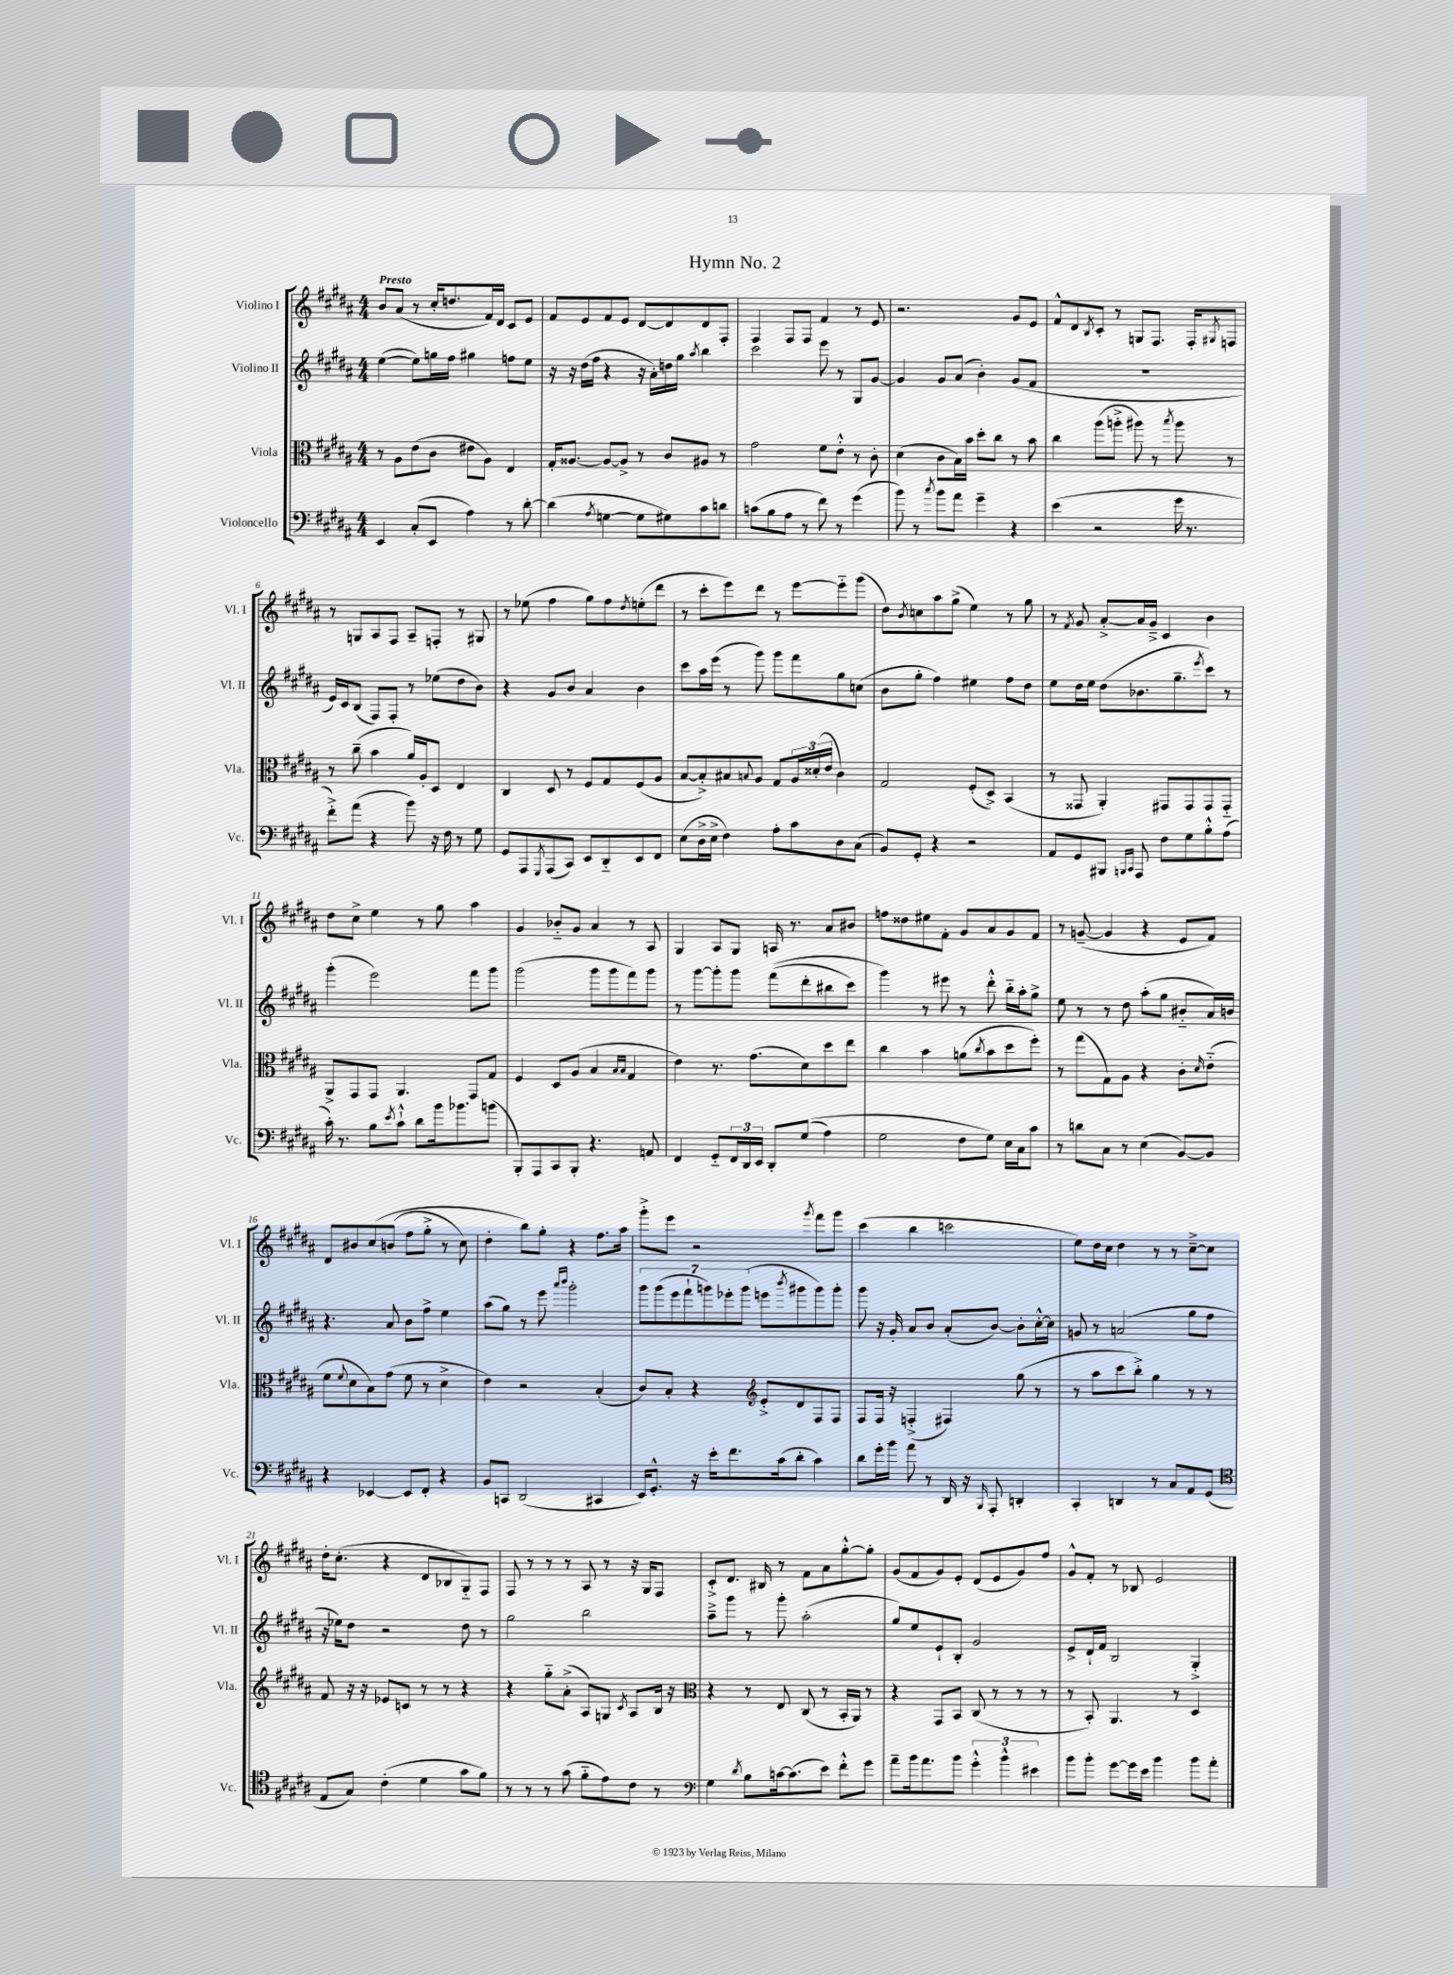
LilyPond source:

\header { title = "Hymn No. 2" }
<<
\new StaffGroup <<
\new Staff = "s0" \with { instrumentName = "Violino I" shortInstrumentName = "Vl. I" } {
    \clef treble \key b \major \numericTimeSignature \time 4/4 \tempo "Presto"
    b'8 ais'8( r8 cis''16-. d''8. fis'16) dis'16 cis'8 e'8 |
    fis'8 e'8 fis'8 e'8 dis'8~ dis'8 dis'8 fis8-. |
    fis4 fis8 fis8 fis'4 r8 e'8 |
    r2. gis'8 e'8 |
    fis'8-^ dis'8 \acciaccatura { b8 } cis'8-. r8 g8 fis8. fis16-. \acciaccatura { gis8 } f8 |
    r8 g8 ais8 fis8 ais8-- f8-. r8 gis8 |
    r8 ees''8( fis''4 gis''8) fis''8 \acciaccatura { dis''8 } e''8-.( dis'''8 |
    r8 cis'''8-. e'''8) dis'''8 r8 e'''8~ e'''8-_ gis'''8( |
    dis''8) \acciaccatura { b'8 } c''8 ais''8 gis''8->( e''4) r8 gis''8 |
    r8 \acciaccatura { fis'8 } gis'8 ais'8~-.-> ais'16 gis'16---> cis'4 b'4 |
    dis''8 cis''8-> e''4 r8 gis''8 ais''4 |
    gis'4 bes'8-_ gis'8 ais'4 r8 ais8 |
    gis4 ais8 gis8 a16 r8. ais'8 bis'8 |
    f''8 disis''8 eis''8 fis'8-. gis'8 ais'8 gis'8 fis'8 |
    r8 g'8~--( g'4 r4 e'8 fis'8) |
    dis'8 bis'8 cis''8\( b'8( fis''8 gis''8-.-> r8 cis''8) |
    dis''4-. b''8\) gis''8-. r4 fis''8. ais''16 |
    gis'''8-.-> e'''8 r2 \acciaccatura { gis'''8 } fis'''8 gis'''8 |
    cis'''4( b''4 c'''2 |
    e''8) dis''16 cis''16 dis''4 r8 r8 cis''8~---> cis''8 |
    dis''16-. cis''8.-.( r4 dis'8 bes8 gis8-_) fis8 |
    fis8 r8 r8 r8 ais8 r8 r16 gis16 fis8 |
    cis'8-.-> dis'8. bis16 r8 fis'8 ais'8 gis''8~-.-^ gis''8-. |
    gis'8( fis'8 gis'8) e'8-. dis'8( e'8 gis'8) fis''8 |
    gis'8-^ fis'8-. r8 bes8 e'2 \bar "|." |
}
\new Staff = "s1" \with { instrumentName = "Violino II" shortInstrumentName = "Vl. II" } {
    \clef treble \key b \major \numericTimeSignature \time 4/4
    e''4~( e''8) g''16 fis''16 gis''4 f''8 e''8 |
    r16 r16 dis''16( fis''16 r4 r16 ais'16-.) d''16 gis''16 \acciaccatura { ais''8 } b''4 |
    cis'''2 e'''8 r8 gis8 gis'8~ |
    gis'4 gis'8 ais'8( b'4-.) gis'8( fis'8 |
    R1 |
    e'16) cis'16 b8( fis8) fis8-. r8 ees''8( dis''8 b'8) |
    r4 gis'8 b'8 ais'4 b'4 |
    cis'''8 ais''16 e'''16( r8 gis'''8) gis'''8 fis'''8 gis''8 c''8( |
    b'8 gis''8-. fis''4) eis''4 fis''8 dis''8 |
    e''8 dis''16 e''16 dis''8( bes'8. gis''8.-- \acciaccatura { e'''8 } cis'''8) r8 |
    gis'''4-.( e'''2) fis'''8 gis'''8 |
    gis'''2( gis'''8 gis'''8 fis'''8) gis'''8 |
    r8 gis'''8~ gis'''8-. gis'''8 fis'''8(\( dis'''8-. bis''8 cis'''8) |
    gis'''4\) r8 eis'''8 r8 dis'''8-.-^ b''16-_ ais''16-. gis''8-> |
    e''8 r8 r8 dis''8 ais''8-.( gis''8 bis'8-_ ais'16) b'16 |
    r4. ais'8 b'8 fis''8-> e''4 |
    ais''8( gis''8) r8 e'''8 \grace { ais'''16 b'''16 } gis'''2-. |
    \tuplet 7/4 { gis'''8 gis'''8( e'''8 fis'''8-! g'''8) ees'''8-. g'''8( } e'''8 \acciaccatura { b'''8 } gis'''8 gis'''8) gis'''8-. |
    gis'''8 r16 gis'16-. ais'8 b'8 ais'8-.( b'8~) b'8-. cis''16~-.-^ cis''16 |
    g'8 r8 a'2( gis''8 fis''8 |
    r16 ees''16) dis''8 r2 dis''8 r8 |
    gis''2 b''2 |
    ais''8---> gis'''8 r8 gis'''8-. ais''2-.( |
    gis''8) e''8 e'8-! b8-. gis'2 |
    e'8-> dis'16-! fis'16 b2 gis4-.-> \bar "|." |
}
\new Staff = "s2" \with { instrumentName = "Viola" shortInstrumentName = "Vla." } {
    \clef alto \key b \major \numericTimeSignature \time 4/4
    r8 ais8 e'8( cis'8 eis'8 ais8) e4 |
    gis16-. aisis8.~ aisis8~ aisis8-> r8 cis'8 ais8 r8 |
    gis'2 fis'8 e'8-.-^ r8 cis'8-. |
    dis'4( cis'8 b16) b'16 dis''8-. cis''8 r8 b'8 |
    cis''4 ais''8( a''8-.-> ais''8) r8 \acciaccatura { b''8 } ais''8 r8 |
    r8 cis''8--( b'4 ais'16) ais16-. dis8 e4 |
    cis4 dis8 r8 fis8 gis8 fis8( ais8 |
    b8~ b8-.->) bis8 \appoggiatura { b8 } ais8 gis8 \tuplet 3/2 { ais16 disis'16-.( e'16 } cis'4) |
    gis2 fis8-.( dis8->) b,4( |
    r8 gisis,8 ais,4-.) gis,8 gis,8 gis,8 gis,8-_ |
    ais,8-> gis,8 gis,8 ais,4. gis,8 gis8 |
    fis4 dis8 ais8( b4 \grace { b16 b16 } gis4 |
    e'4) r8. gis'8.( dis'8) dis''8 e''8 |
    cis''4 b'4 a'8( \acciaccatura { cis''8 } b'8 dis''8 fis''8-.) |
    r8 gis''8( gis8) ais8 r4 cis'8-. \grace { dis'16 } e'8-_( |
    fis'8 \appoggiatura { fis'8 } dis'8 b8) gis'8( fis'8 r8 dis'4-> |
    e'4) r2 b4-.( |
    cis'8) b8-. r4 \clef treble e'8-.-> dis'8 fis8 fis8 |
    fis8 fis16 r16 f4-.->( fis4) gis''8( r8 |
    r8 ais''8 cis'''8 b''8-.->) gis''4 r8 r8 |
    fis'8 r16 r16 ees'8 c'8 r8 r8 r4 |
    r4 gis''8-_ ais'8-.->( ais8) g8 \acciaccatura { cis'8 } ais8 b16 r16 |
    \clef alto r4 r8 e8 cis8( r8 b,16-. ais,16) r8 |
    r4 gis,8 b,8 cis8( r8 r8 r8 |
    r8 b,8-.) ais,4. r8 dis4 \bar "|." |
}
\new Staff = "s3" \with { instrumentName = "Violoncello" shortInstrumentName = "Vc." } {
    \clef bass \key b \major \numericTimeSignature \time 4/4
    e,4 cis8-.( e,8 ais4) r8 dis'8~-. |
    dis'4( \acciaccatura { ais8 } g4~ g8 gis8) cis'8 d'8 |
    c'8( b8 ais8 r8 fis'8) r8 gis'4( |
    b'8) r8 \acciaccatura { cis''8 } b'8 ais'8 gis'4-- r4 |
    e'4( r2 gis'16 r8. |
    fis'8-.->) ais'8( r4 b'8) r16 fis16 r8 gis8 |
    gis,8 ais,,8 \acciaccatura { gis,,8 } ais,,8( cis,8) e,8 dis,8-_ e,8 fis,8 |
    e8( dis16-> e16-> fis4) ais8-. cis'8 dis8 cis8( |
    b,8) gis,8-. r4 r2 |
    ais,8 gis,8 bis,,8 \grace { b,,16 cis,16 } ais,,8 fis8 gis8 b8-.-^ ais8( |
    cis'16-.) r8. b8 \acciaccatura { e'8 } cis'8-!-^ dis'8 b'16 bes'8. b'8( |
    b,,8-.) ais,,8 cis,8 b,,8-. r4. a,8 |
    fis,4 gis,8-_ \tuplet 3/2 { fis,16 dis,16 e,16 } dis,8-. gis8(\( ais4) |
    gis2 fis8 gis8\) e16 cis16 cis'8 |
    r8 d'8 cis8 r8 e4( b,8~) b,8 |
    r4 ees,4~ ees,8 fis,8-. r4 |
    b,8 c,8 dis,2( cis,4 |
    e,16) gis,8.-.-^ r16 e'16-. fis'8. cis'16( dis'8-. cis'4) |
    dis'8 gis'16-. b'16 ais'8 r8 dis,16 r16 \grace { b,,16 } ais,,8-. d,4-. |
    cis,4-. d,4 r8 cis8 ais,8 gis,8( |
    \clef tenor e8 gis8) cis'4-.( dis'4 gis'8 fis'8) |
    r8 r8 r8 gis'8( fis'8-_ e'8) cis'8 r8 |
    \clef bass gis4 \acciaccatura { dis'8 } b8 c'16~ c'8.( e'8) fis'8-.-^ gis'8 |
    ais'8-- b'16 ais'8. b'8 \tuplet 3/2 { gis'4-.-^ b'4-^ eis'4 } |
    b'8 b'8-. gis'8~ gis'16 e'16 b'4 b'8 ais'8-. \bar "|." |
}
>>
>>
